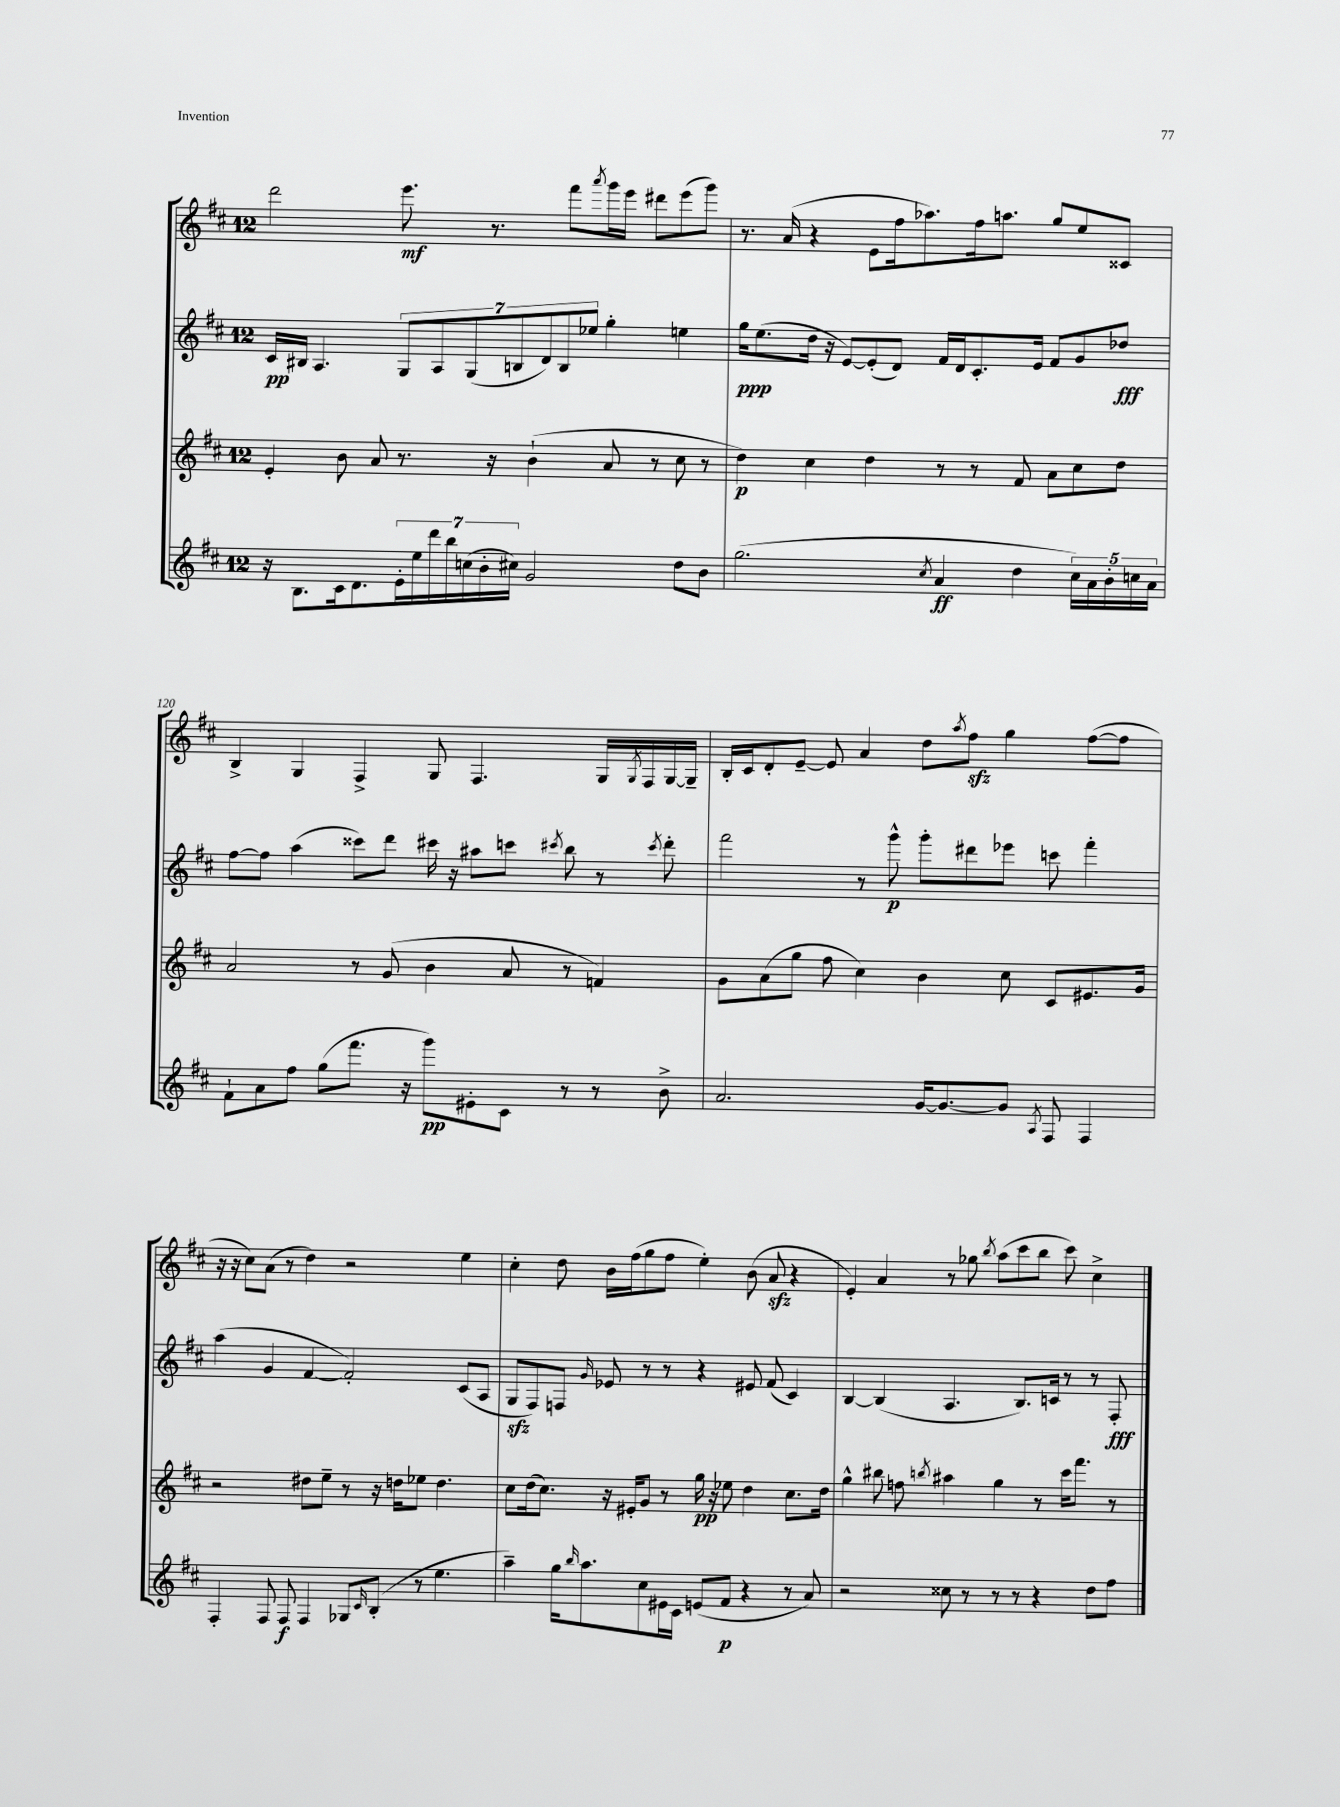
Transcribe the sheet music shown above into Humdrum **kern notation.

**kern	**kern	**kern	**kern
*staff4	*staff3	*staff2	*staff1
*clefG2	*clefG2	*clefG2	*clefG2
*k[f#c#]	*k[f#c#]	*k[f#c#]	*k[f#c#]
*M12/8	*M12/8	*M12/8	*M12/8
16r	4e'/	16c#/LL	2ddd\
8.B\L	.	16B#/JJ	.
.	.	4.A/	.
16c#\k	8b\	.	.
8.d\	.	.	.
.	8a/	.	.
28e'\L	8.r	14G/L	8.eee\
28ee\	.	.	.
28ddd\	.	14A/	.
28bb\	.	.	.
(28cc\	.	(14G/	.
28b'\	.	.	.
.	16r	.	8.r
28cc#\JJ)	.	14B/	.
2g/	(4b`\	.	.
.	.	14d/)	.
.	.	14B/	.
.	.	.	8fff#\L
.	.	14ee-/J	.
.	.	.	8qaaa/
.	8a/	4gg'\	16ggg\L
.	.	.	16eee\JJ
.	8r	.	8ddd#\L
8dd\L	8cc#\	4ee\	(8eee\
8b\J	8r	.	8ggg\J)
=	=	=	=
(2.gg\	4dd\)	16gg\LK	8.r
.	.	(8.ee\	.
.	.	.	(16a/
.	4cc#\	16dd\Jk	4r
.	.	16r	.
.	.	[8e/L)	.
.	4dd\	(8e'/]	8e\L
.	.	8d/J)	16ff#\k
.	.	.	8.aa-\)
8qcc#/	.	.	.
4a/	8r	16f#/LL	.
.	.	16d/J	.
.	8r	8.c#'/	16ff#\k
.	.	.	8.aa\J
4dd\	8f#/	.	.
.	.	16e/Jk	.
.	8a\L	8f#/L	8gg/L
20cc#\LL)	8cc#\	8g/	8ee/
20a\	.	.	.
20b'\	.	.	.
.	8dd\J	8dd-/J	8c##/J
20cc\	.	.	.
20a\JJ	.	.	.
=	=	=	=
8f#`\L	2a/	[8ff#\L	4B^/
8a\	.	8ff#\]J	.
8ff#\J	.	(4aa\	4G/
(8gg\L	.	.	.
8.fff#\J	8r	8ccc##\L)	4F#^/
.	(8g/	8ddd\J	.
16r	.	.	.
8ggg\L)	4b\	16ccc#\	8G/
.	.	16r	.
8e#'\	.	8aa#\L	4.F#/
8c#\J	8a/	8ccc\J	.
.	.	8qccc#/	.
8r	8r	8bb\	.
8r	4f/)	8r	16G/LL
.	.	.	8qG/
.	.	.	16F#/
.	.	8qccc#/	.
8b^\	.	8ddd'\	[16G/
.	.	.	16G~/]JJ
=	=	=	=
2.a/	8g\L	2fff#\	16B'/LL
.	.	.	16c#/J
.	(8a\	.	8d'/
.	8gg\J	.	[8e~/J
.	8ff#\	.	8e/]
.	4cc#\)	8r	4a/
.	.	8ggg^^\	.
[16g/LK	4b\	8ggg'\L	8dd\L
8.g/_	.	.	.
.	.	.	8qaa/
.	.	8ddd#\	8ff#\J
8g/]J	8cc#\	8eee-\J	4gg\
8qA/	.	.	.
8F#/	8c#/L	8ccc\	.
4F#/	8.e#/	4fff#'\	([8ff#\L
.	.	.	8ff#\]J
.	16g/Jk	.	.
=	=	=	=
4F#'/	2r	(4aa\	16r
.	.	.	16r
.	.	.	8cc#\L)
8F#/	.	4g/	(8a\J
8F#/	.	.	8r
4F#/	8dd#\L	[4f#/	4dd\)
.	8ee~\J	.	.
8G-/L	8r	2f#'/])	2r
16qqc#/	.	.	.
(8B'/J	16r	.	.
.	16dd\LK	.	.
8r	8ee-\J	.	.
4.ee\	4.dd\	.	.
.	.	(8c#/L	4ee\
.	.	8A/J	.
=	=	=	=
4aa~\)	8cc#\L	8G/L	4cc#'\
.	(16dd\k	8F#/)	.
.	8.cc#\J)	.	.
16gg\LK	.	8F/J	8dd\
16qqbb/	.	.	.
8.aa\	.	.	.
.	.	16qqg/	.
.	16r	8e-/	16b\LL
.	16e#'/LK	.	(16ff#\J
8cc#\	8g/J	8r	8gg\
16e#\L	8r	8r	8ff#\J
16c#\JJ	.	.	.
(8e/L	16gg\	4r	4ee'\)
.	16r	.	.
8f#/J	8ee-\	.	.
4r	4dd\	8e#/	(8b\
.	.	(8f#/	8a/
8r	8.cc#\L	4c#/)	4r
8a/)	.	.	.
.	16dd\Jk	.	.
=	=	=	=
2r	4gg^^\	[4B/	4e'/)
.	8bb#\	(4B/]	4a/
.	8ff\	.	.
.	8qbb/	.	.
8cc##\	4aa#\	4.A/	8r
8r	.	.	8gg-\
.	.	.	8qbb/
8r	4gg\	.	(8aa\L
8r	.	8.B/L)	8ccc#\
4r	8r	.	8bb\J
.	.	16c/Jk	.
.	16ccc#\LK	8r	8ccc#\)
.	8.fff#\J	.	.
8dd\L	.	8r	4cc#^\
8ff#\J	8r	8F#'/	.
==	==	==	==
*-	*-	*-	*-
